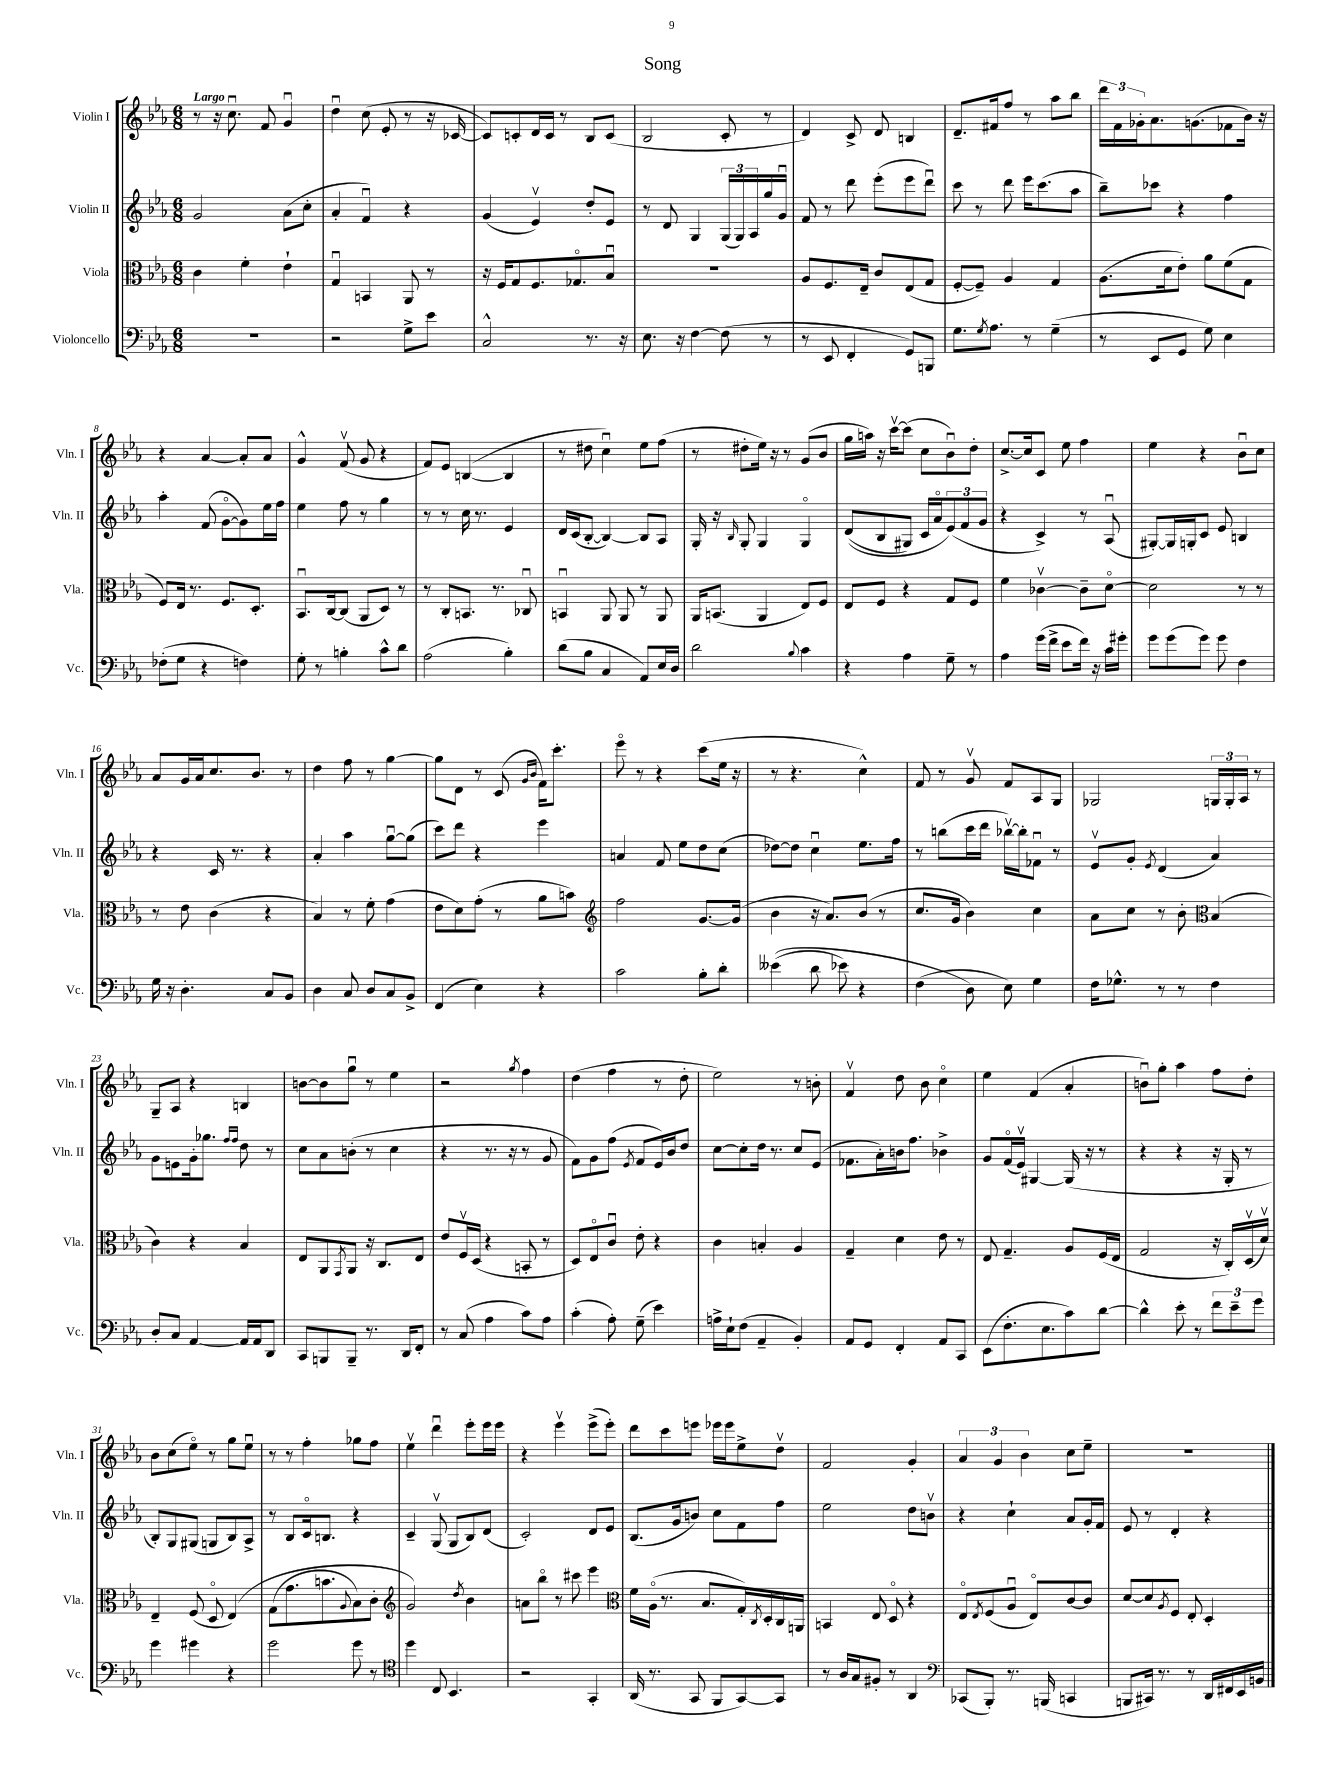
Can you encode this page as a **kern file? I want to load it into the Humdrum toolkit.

**kern	**kern	**kern	**kern
*staff4	*staff3	*staff2	*staff1
*clefF4	*clefC3	*clefG2	*clefG2
*k[b-e-a-]	*k[b-e-a-]	*k[b-e-a-]	*k[b-e-a-]
*M6/8	*M6/8	*M6/8	*M6/8
2.r	4c	2g	8r
.	.	.	16r
.	.	.	8.ccu
.	4f'	.	.
.	.	.	8f
.	4e-`	(8a-	4gu
.	.	8cc'	.
=	=	=	=
2r	4Gu	4a-'	4ddu
.	4BB	4fu)	(8cc
.	.	.	8e-'
8G^	8AA-	4r	8r
8e-	8r	.	16r
.	.	.	[16c-
=	=	=	=
2C^^	16r	(4g	8c-])
.	16F	.	.
.	8G	.	8c'
.	8.F	4e-v)	16d
.	.	.	16c
.	.	.	8r
.	8.G-o	.	.
8.r	.	8dd'	8B-
.	8B-u	8e-	(8c
16r	.	.	.
=	=	=	=
8.E-	2.r	8r	2B-
.	.	8d	.
16r	.	.	.
[4F	.	4G	.
(8F]	.	(24G	8c'
.	.	24G)	.
.	.	24A-	.
8r	.	16gg	8r
.	.	16gu	.
=	=	=	=
8r	8A-	8f	4d)
8EE-	8.F	8r	.
4FF'	.	8ddd	8c^
.	16E-~	.	.
.	8c	(8eee-'	8d
8GG)	(8E-	8eee-	4B
8BBB	8G	8dddu)	.
=	=	=	=
8.G	[8F'	8ccc	8.d~
.	8F~])	8r	.
8qG	.	.	.
8.A-	.	.	16f#
.	4A-	8ddd	8ff
8r	.	16eee-	8r
.	.	(8.ccc	.
(4G~	4G	.	8aa-
.	.	8aa-	8bb-
=	=	=	=
8r	(8.A-	8bb-~)	24ddd
.	.	.	24f
.	.	.	24g-'
8EE-	.	8ccc-	8.a-
.	16d	.	.
8GG	8e-')	4r	.
.	.	.	(8.g
8G)	8a-	.	.
4E-	(8f	4ff	8f-
.	8G	.	16b-)
.	.	.	16r
=	=	=	=
(8F-'	8F)	4aa-'	4r
8G	16E-	.	.
.	8.r	.	.
4r	.	(8f	[4a-
.	8.F	[8go	.
4F)	.	8g])	8a-']
.	8.D'	.	.
.	.	16ee-	8a-
.	.	16ff	.
=	=	=	=
8G'	8.BB-u	4ee-	4g^^
8r	.	.	.
.	[16C	.	.
4B'	(8C]	8ff	(8fv
.	8AA-	8r	8g
8c^^	8D)	4gg	4r
8d	8r	.	.
=	=	=	=
(2A-	8r	8r	8f)
.	8C'	8r	8e-
.	8.BB	16cc	([4B
.	.	8.r	.
.	8.r	.	.
4B-')	.	4e-	4B]
.	8C-u	.	.
=	=	=	=
(8d	4BBu	16d	8r
.	.	(16c	.
8B-	.	[8B-'	8dd#
4C	8AA-	4B-_)	4ccu)
.	8AA-	.	.
8AA-)	8r	8B-]	8ee-
16E-	8AA-	8A-	(8ff
16D	.	.	.
=	=	=	=
2d	16AA-	16G'	8r
.	(8.BB	16r	.
.	.	16qqB-	.
.	.	8G'	8dd#'
.	4AA-	4G	16ee-)
.	.	.	16r
.	.	.	8r
8qqB-	.	.	.
4c	8E-)	4Go	(8g
.	8F	.	8b-
=	=	=	=
4r	8E-	&((8d	16gg
.	.	.	16aa)
.	8F	8B-	16r
.	.	.	[16cccv
4A-	4r	8G#)	(8ccc]
.	.	16c	8cc
.	.	16a-o	.
8G~	8G	(12e-&)	8b-u)
.	.	12f	.
8r	8F	.	8dd'
.	.	12g	.
=	=	=	=
4A-	4f	4r	[8.cc^
.	.	.	16cc]
(16g	[4c-v	4c^)	8c
16f^	.	.	.
8e-	.	.	8ee-
16f)	8c-~]	8r	4ff
16r	.	.	.
16c	[8do	(8A-u	.
16g#'	.	.	.
=	=	=	=
8g	2d]	[8G#')	4ee-
(8g	.	16G#]	.
.	.	16G'	.
8g)	.	8c	4r
8g	.	8e-	.
4F	8r	4B	8b-u
.	8r	.	8cc
=	=	=	=
16G	8r	4r	8a-
16r	.	.	.
4.D'	8e-	.	16g
.	.	.	16a-
.	(4c	16c	8.cc
.	.	8.r	.
.	.	.	8.b-
8C	4r	4r	.
8BB-	.	.	8r
=	=	=	=
4D	4B-)	4a-'	4dd
8C	8r	4aa-	8ff
8D	8f'	.	8r
8C	(4g	[8ggu	[4gg
8BB-^	.	(8gg]	.
=	=	=	=
(4FF	8e-	8ccc)	8gg]
.	8d)	8ddd	8d
4E-)	(8g'	4r	8r
.	8r	.	(8c
.	.	.	16qqg
.	.	.	16qqb-
4r	8a-	4eee-	16f)
.	.	.	8.ccc'
.	8b)	.	.
=	=	=	=
*	*clefG2	*	*
2c	2ff	4a	8eee-o
.	.	.	8r
.	.	8f	4r
.	.	8ee-	.
8B-'	[8.g	8dd	(8ccc
8d'	.	(8cc	16ee-
.	(16g]	.	16r
=	=	=	=
&((4e--	4b-	[8dd-)	8r
.	.	8dd-]	4.r
8d	16r	4ccu	.
.	8.a-)	.	.
8e-)	.	.	.
4r	(8b-	8.ee-	4cc^^)
.	8r	.	.
.	.	16ff	.
=	=	=	=
(4F	8.cc	8r	8f
.	.	(8bb	8r
.	16g	.	.
8D&)	4b-)	16ccc	8gv
.	.	16ddd	.
8E-)	.	[16bb-v)	8f
.	.	16bb-']	.
4G	4cc	8f-u	8A-
.	.	8r	8G
=	=	=	=
16F	8a-	8e-v	2G-
8.G-^^	.	.	.
.	8cc	8g'	.
.	.	8qe-	.
8r	8r	(4d	.
8r	8b-'	.	.
*	*clefC3	*	*
4F	(4B-	4a-)	24G
.	.	.	24G'
.	.	.	24A-
.	.	.	8r
=	=	=	=
8D'	4c)	8g	8G~
8C	.	8e	8A-
[4AA-	4r	16g'	4r
.	.	8.gg-	.
.	.	16qqff	.
.	.	16qqff	.
16AA-]	4B-	8dd	4B
16AA-	.	.	.
8DD	.	8r	.
=	=	=	=
8CC	8E-	8cc	[8b
8BBB	8AA-	8a-	8b]
.	8qGG	.	.
8BBB~	8AA-	(8b'	8ggu
8.r	16r	8r	8r
.	8.C	.	.
.	.	4cc	4ee-
16DD	.	.	.
8FF'	8E-	.	.
=	=	=	=
8r	8e-	4r	2r
(8C	16Fv	.	.
.	(16D	.	.
4A-	4r	8.r	.
.	.	16r	.
.	.	.	8qgg
8c)	8BB'	8r	4ff
8A-	8r	8g	.
=	=	=	=
(4c'	8D)	8f)	(4dd
.	8E-o	8g	.
8A-')	8cu	(8ff	4ff
.	.	8qe-	.
(8G~	8e-'	8f	.
4e-)	4r	16e-)	8r
.	.	16b-	.
.	.	8dd	8dd'
=	=	=	=
16A^	4c	[8cc	2ee-)
16E-`	.	.	.
(8F	.	8cc']	.
4AA-~	4B'	16dd	.
.	.	8.r	.
4BB-')	4A-	8cc	8r
.	.	(8e-	8b'
=	=	=	=
8AA-	4G~	8.f-	4fv
8GG	.	.	.
.	.	16a-')	.
4FF'	4d	16b	8dd
.	.	8.ff	.
.	.	.	8b-
8AA-	8e-	4b-^	4cco
8CC	8r	.	.
=	=	=	=
(8EE-	8E-	8g	4ee-
8.F'	4.G~	(16fo	.
.	.	16e-v)	.
.	.	[4G#	(4f
8.E-	.	.	.
8c)	8A-	(16G#]	4a-'
.	.	16r	.
[8d	(16F	8r	.
.	16E-	.	.
=	=	=	=
4d^^]	2G	4r	8bu)
.	.	.	8gg'
8e-'	.	4r	4aa-
8r	.	.	.
12f	16r	16r	8ff
.	16C')	16G'	.
12e-~	.	.	.
.	(16Dv	8r	8dd'
12g	.	.	.
.	16dv)	.	.
=	=	=	=
4g	4E-~	8B-')	8b-
.	.	8G	(8cc
4g#	(8F	(8G#	8ee-o)
.	8Do	8G	8r
4r	&(4E-)	8B-)	8gg
.	.	8A-^	8ee-u
=	=	=	=
2g	(8G	8r	8r
.	8.g	8B-	8r
.	.	16co	4ff'
.	8.b	8.B	.
.	8qqA-	.	.
8g	8B-)	4r	8gg-
8r	8c'	.	8ff
=	=	=	=
*clefC4	*clefG2	*	*
4dd	2g&)	4c~	4ee-v
8C	.	(8Gv	4dddu
4.BB-	.	8G	.
.	8qdd	.	.
.	4b-	8B-)	8eee-'
.	.	(8d	16eee-
.	.	.	16eee-
=	=	=	=
2r	8a	2c')	4r
.	8bb-o	.	.
.	8r	.	4eee-v
.	8ccc#	.	.
4GG'	4eee-	8d	(8eee-^
.	.	8e-	8eee-')
=	=	=	=
*	*clefC3	*	*
(16AA-	16f	(8.B-	8ddd
8.r	(16A-o	.	.
.	8.r	.	8ccc
.	.	16g	.
8GG	.	8b)	8eee
.	8.B-	.	.
8FF	.	8cc	16eee-
.	.	.	16eee-
[8GG)	16G')	8f	8ee-^
.	8qC	.	.
.	16D'	.	.
8GG]	16C	8ff	8ddv
.	16AA	.	.
=	=	=	=
8r	4BB	2ee-	2f
16A-	.	.	.
16G	.	.	.
8F#'	8E-	.	.
8r	8Do	.	.
4AA-	4r	8dd	4g'
.	.	8bv	.
=	=	=	=
*clefF4	*	*	*
(8CC-	8E-o	4r	6a-
.	8qE-	.	.
8BBB-')	(8F	.	.
.	.	.	6g
8.r	8A-u	4cc`	.
.	.	.	6b-
.	8E-o)	.	.
(16BBB	.	.	.
4CC	[8c	8a-	8cc
.	8c]	16g'	8ee-~
.	.	16f	.
=	=	=	=
8BBB	[8d	8e-	2.r
16CC#)	8d]	8r	.
8.r	.	.	.
.	8qA-	.	.
.	8F	4d'	.
8r	8E-'	.	.
16DD	4D'	4r	.
16FF#	.	.	.
16EE-	.	.	.
16BB	.	.	.
==	==	==	==
*-	*-	*-	*-
